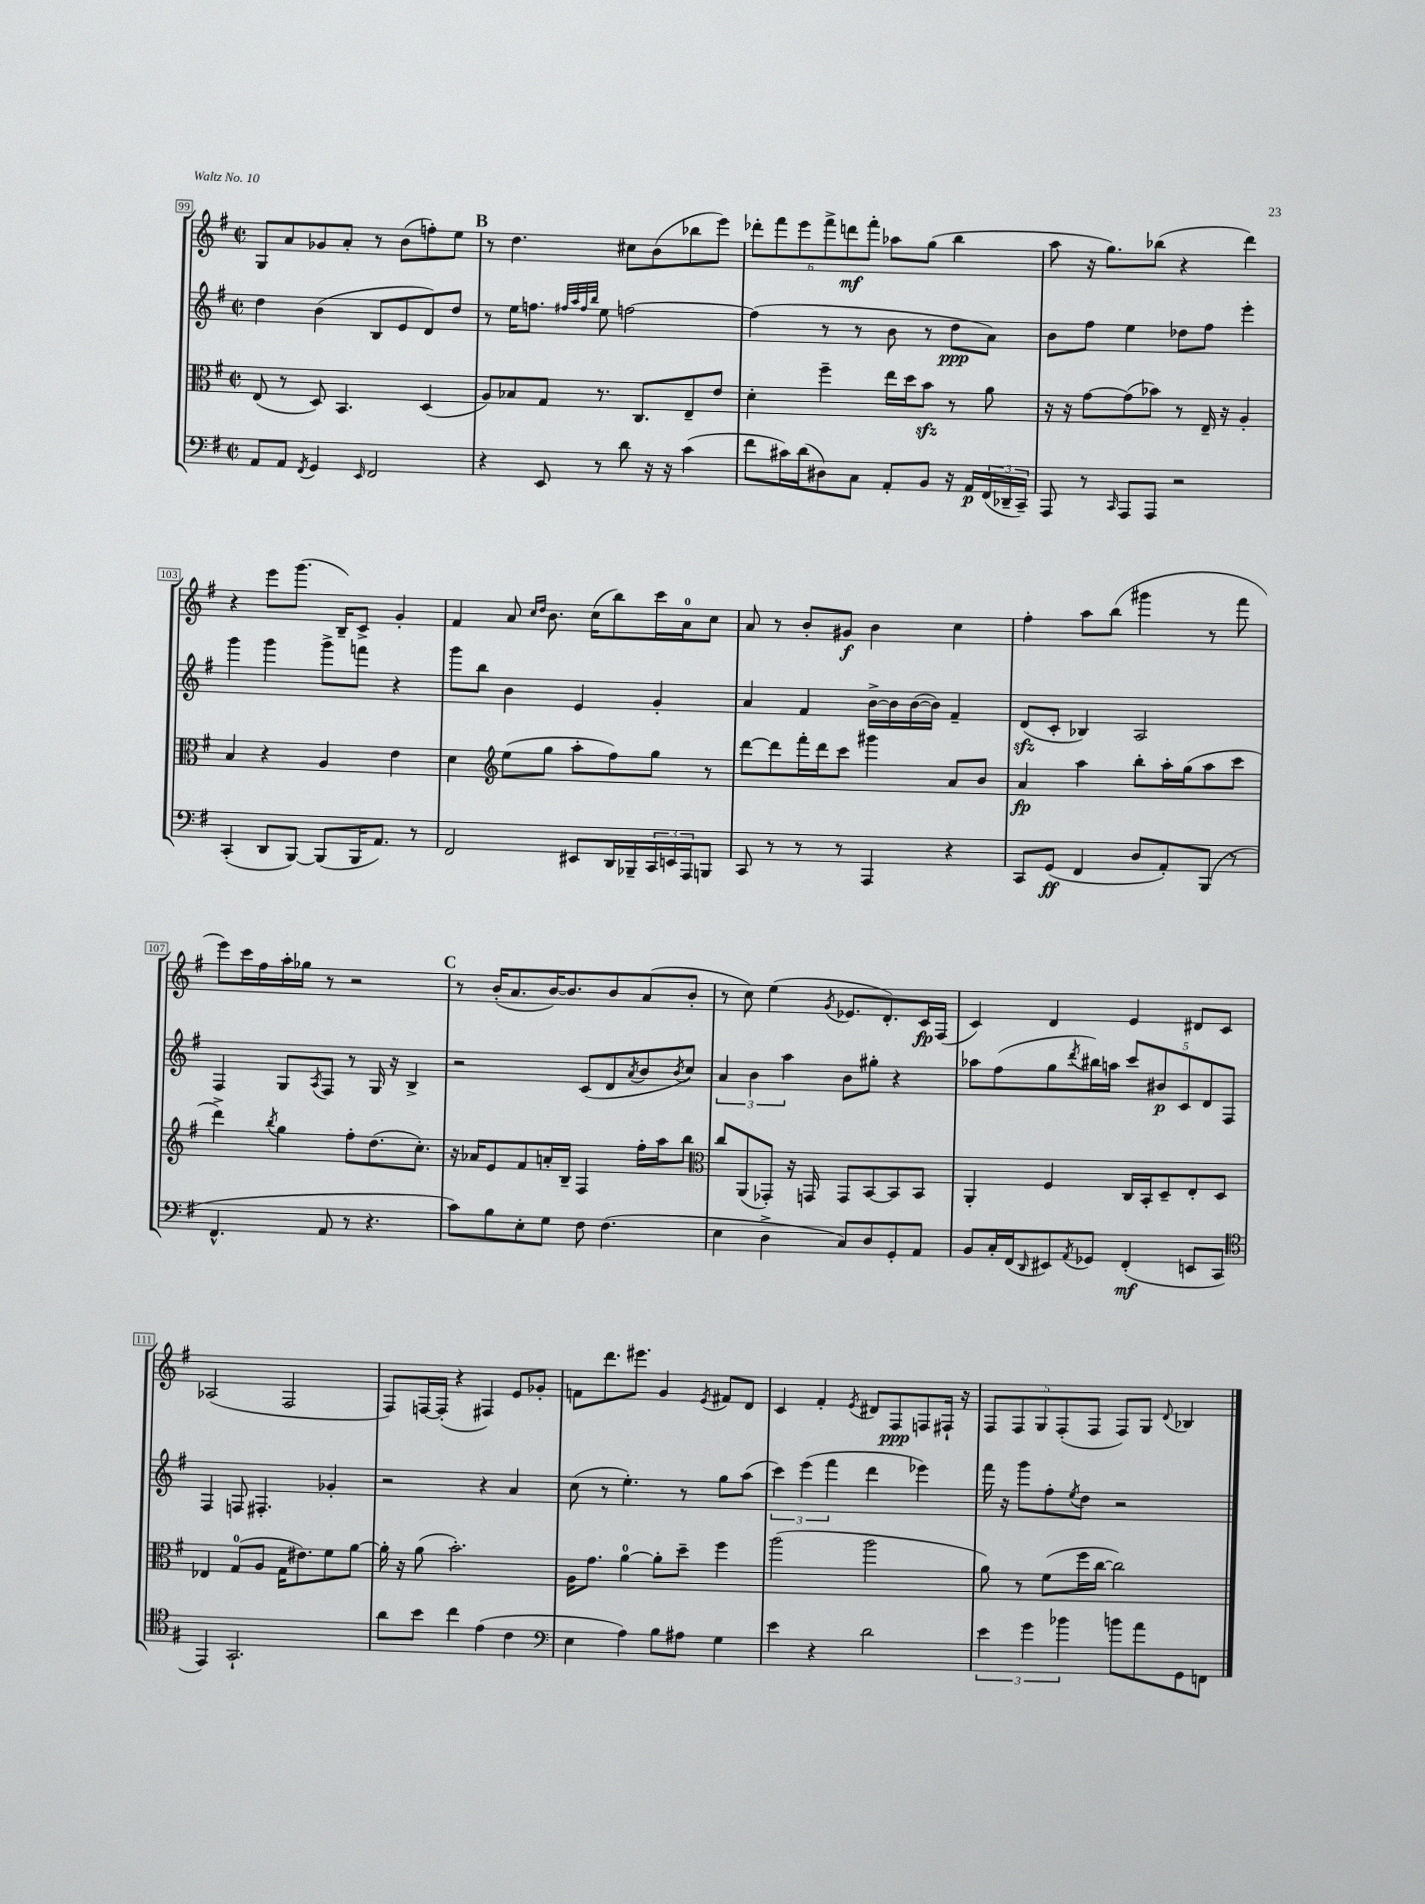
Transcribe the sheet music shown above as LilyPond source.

<<
\new StaffGroup <<
\new Staff = "s0" {
    \clef treble \key g \major \defaultTimeSignature \time 2/2
    g8 a'8 ges'8 a'8-. r8 b'8( f''8-.) e''8 |
    \mark \markup { \bold "B" } r8 d''4. cis''8 b'8( bes''8 e'''8) |
    \tuplet 6/4 { des'''8-. fis'''8 e'''8 fis'''8-> d'''8\mf fis'''8-. } aes''8 g''8( b''4 |
    a''8 r16 g''8.) bes''8( r4 d'''4) |
    r4 e'''8 g'''8.( b16--) c'8-> g'4-. |
    fis'4 a'8 \grace { c''16 d''16 } b'8. c''16( b''8) c'''16 a'16-0 c''8 |
    a'8 r8 b'8-. gis'8\f b'4 c''4 |
    fis''4-. a''8 b''8( gis'''4 r8 fis'''8 |
    e'''8) c'''16 fis''16 a''16-. ges''16 r8 r2 |
    \mark \markup { \bold "C" } r8 b'16-.( a'8. b'16~) b'8. b'8 a'8( b'8-. |
    r8 c''8) e''4( \acciaccatura { g'8 } ees'8. d'8.-.) c'16\fp fis16( |
    c'4) d'4 e'4 dis'8 c'8 |
    aes2( fis2 |
    fis8) f16~ f16-.( r4 fis4) e'8 ges'8-. |
    f'8 d'''8. eis'''8. g'4 \acciaccatura { e'8 } fis'8 d'8 |
    c'4 fis'4-. \acciaccatura { e'8 } dis'8 fis8\ppp f8 fis16-! r16 |
    \tuplet 5/4 { fis8 fis8 g8 fis8-.( fis8 } fis8) g8 \appoggiatura { d'8 } bes4 \bar "|." |
}
\new Staff = "s1" {
    \clef treble \key g \major \defaultTimeSignature \time 2/2
    d''4 b'4( b8 e'8 d'8) d''8 |
    \mark \markup { \bold "B" } r8 e''16 f''8. \grace { fis''32 a''32 fis''32 b''32 } e''8 f''2~ |
    f''4( r8 r8 b'8 r8 d''8\ppp a'8) |
    b'8 fis''8 e''4 des''8 fis''8 e'''4-. |
    g'''4 g'''4 g'''8-> f'''8 r4 |
    g'''8 b''8 b'4 e'4 g'4-. |
    a'4 fis'4 b'16~-> b'16 b'16~( b'16) fis'4-- |
    d'8\sfz( c'8-. bes4) a2 |
    fis4 g8 \acciaccatura { a8 } fis8 r8 g16 r16 b4-> |
    \mark \markup { \bold "C" } r2 c'8( d'8 \acciaccatura { a'8 } b'8 \acciaccatura { b'8 } c''8) |
    \tuplet 3/2 { a'4 b'4 a''4 } b'8 gis''8-. r4 |
    aes''8 fis''8( g''8 \acciaccatura { d'''8 } bis''16) a''16 \tuplet 5/4 { c'''8 bis'8\p c'8 d'8 fis8 } |
    fis4 f8 fis4.-. ges'4-. |
    r2 r4 a'4 |
    c''8( r8 e''4.-.) r8 g''8 a''8( |
    \tuplet 3/2 { c'''4) e'''4( fis'''4 } d'''4 ees'''4) |
    fis'''16 r16 g'''8 fis''8-. \acciaccatura { e''8 } d''8 r2 \bar "|." |
}
\new Staff = "s2" {
    \clef alto \key g \major \defaultTimeSignature \time 2/2
    e8( r8 d8) b,4. d4( |
    \mark \markup { \bold "B" } a8) bes8 g8 r8. c8. e8-- e'8 |
    d'4-. fis''4-- e''16 d''16 b'8\sfz r8 a'8 |
    r16 r16 g'8~ g'8( bes'8) r8 e16-- r16 a4-. |
    b4 r4 a4 e'4 |
    d'4 \clef treble e''8( g''8 a''8-. fis''8) g''8 r8 |
    d'''8~ d'''8 fis'''16-. d'''16 c'''8 gis'''4 a'8 b'8 |
    a'4\fp a''4 b''8-. a''16-. g''16( a''8 c'''8 |
    d'''4->) \acciaccatura { b''8 } g''4 fis''8-. d''8.( c''8.-.) |
    \mark \markup { \bold "C" } r16 aes'16 e'8 fis'8 a'16-. b16-- fis4 fis''16-. a''16 b''8 |
    \clef alto c''8 a,8( ges,8-.) r16 g,16 g,8 b,8~ b,8 b,8 |
    a,4-. fis4 c16 b,16-. d8-- e8-. d8 |
    ees4 g8-0( a8 g16 eis'8.) fis'8 a'8~ |
    a'16-. r16 a'8( b'2.-.) |
    a16 g'8. a'4-0~ a'8-. d''8-- fis''4 |
    a''2( a''2 |
    a'8) r8 fis'8( fis''16 c''16~ c''2) \bar "|." |
}
\new Staff = "s3" {
    \clef bass \key g \major \defaultTimeSignature \time 2/2
    a,8 a,8 \acciaccatura { fis,8 } g,4 \grace { e,16 } fis,2 |
    \mark \markup { \bold "B" } r4 e,8 r8 d'8 r16 r16 c'4( |
    fis'8 cis'16) d'16( dis8) c8 a,8-. b,8 r16 a,16\p \tuplet 3/2 { fis,16( des,16-- c,16--) } |
    a,,8 r8 \grace { c,16 } a,,8 a,,8 r2 |
    c,4-.( d,8 b,,8~) b,,8( b,,16 a,8.) r8 |
    fis,2 eis,8 d,16 bes,,16-- \tuplet 3/2 { c,16 e,16 a,,16 } b,,8 |
    c,8 r8 r8 r8 a,,4 r4 |
    c,8 g,8\ff( fis,4 d8 a,8-.) b,,8( r8 |
    fis,4.-^ a,8 r8 r4. |
    \mark \markup { \bold "C" } c'8) b8 e8-. g8 fis8 fis4.( |
    e4 d4-> c8) d8 g,8-. a,8 |
    b,8 c16-. fis,16( \grace { d,16 } eis,8) \acciaccatura { a,8 } ges,8 fis,4-.\mf( e,8 c,8 |
    \clef tenor e,4) g,2.-! |
    a'8 b'8 c''4 e'4( c'4 |
    \clef bass e4 a4) b8 ais8 g4 |
    e'4 r4 d'2 |
    \tuplet 3/2 { e'4 g'4 bes'4 } b'8 a'8 g,8 f,8 \bar "|." |
}
>>
>>
\layout { \context { \Score currentBarNumber = #99 \override BarNumber.stencil = #(make-stencil-boxer 0.1 0.3 ly:text-interface::print) } }
